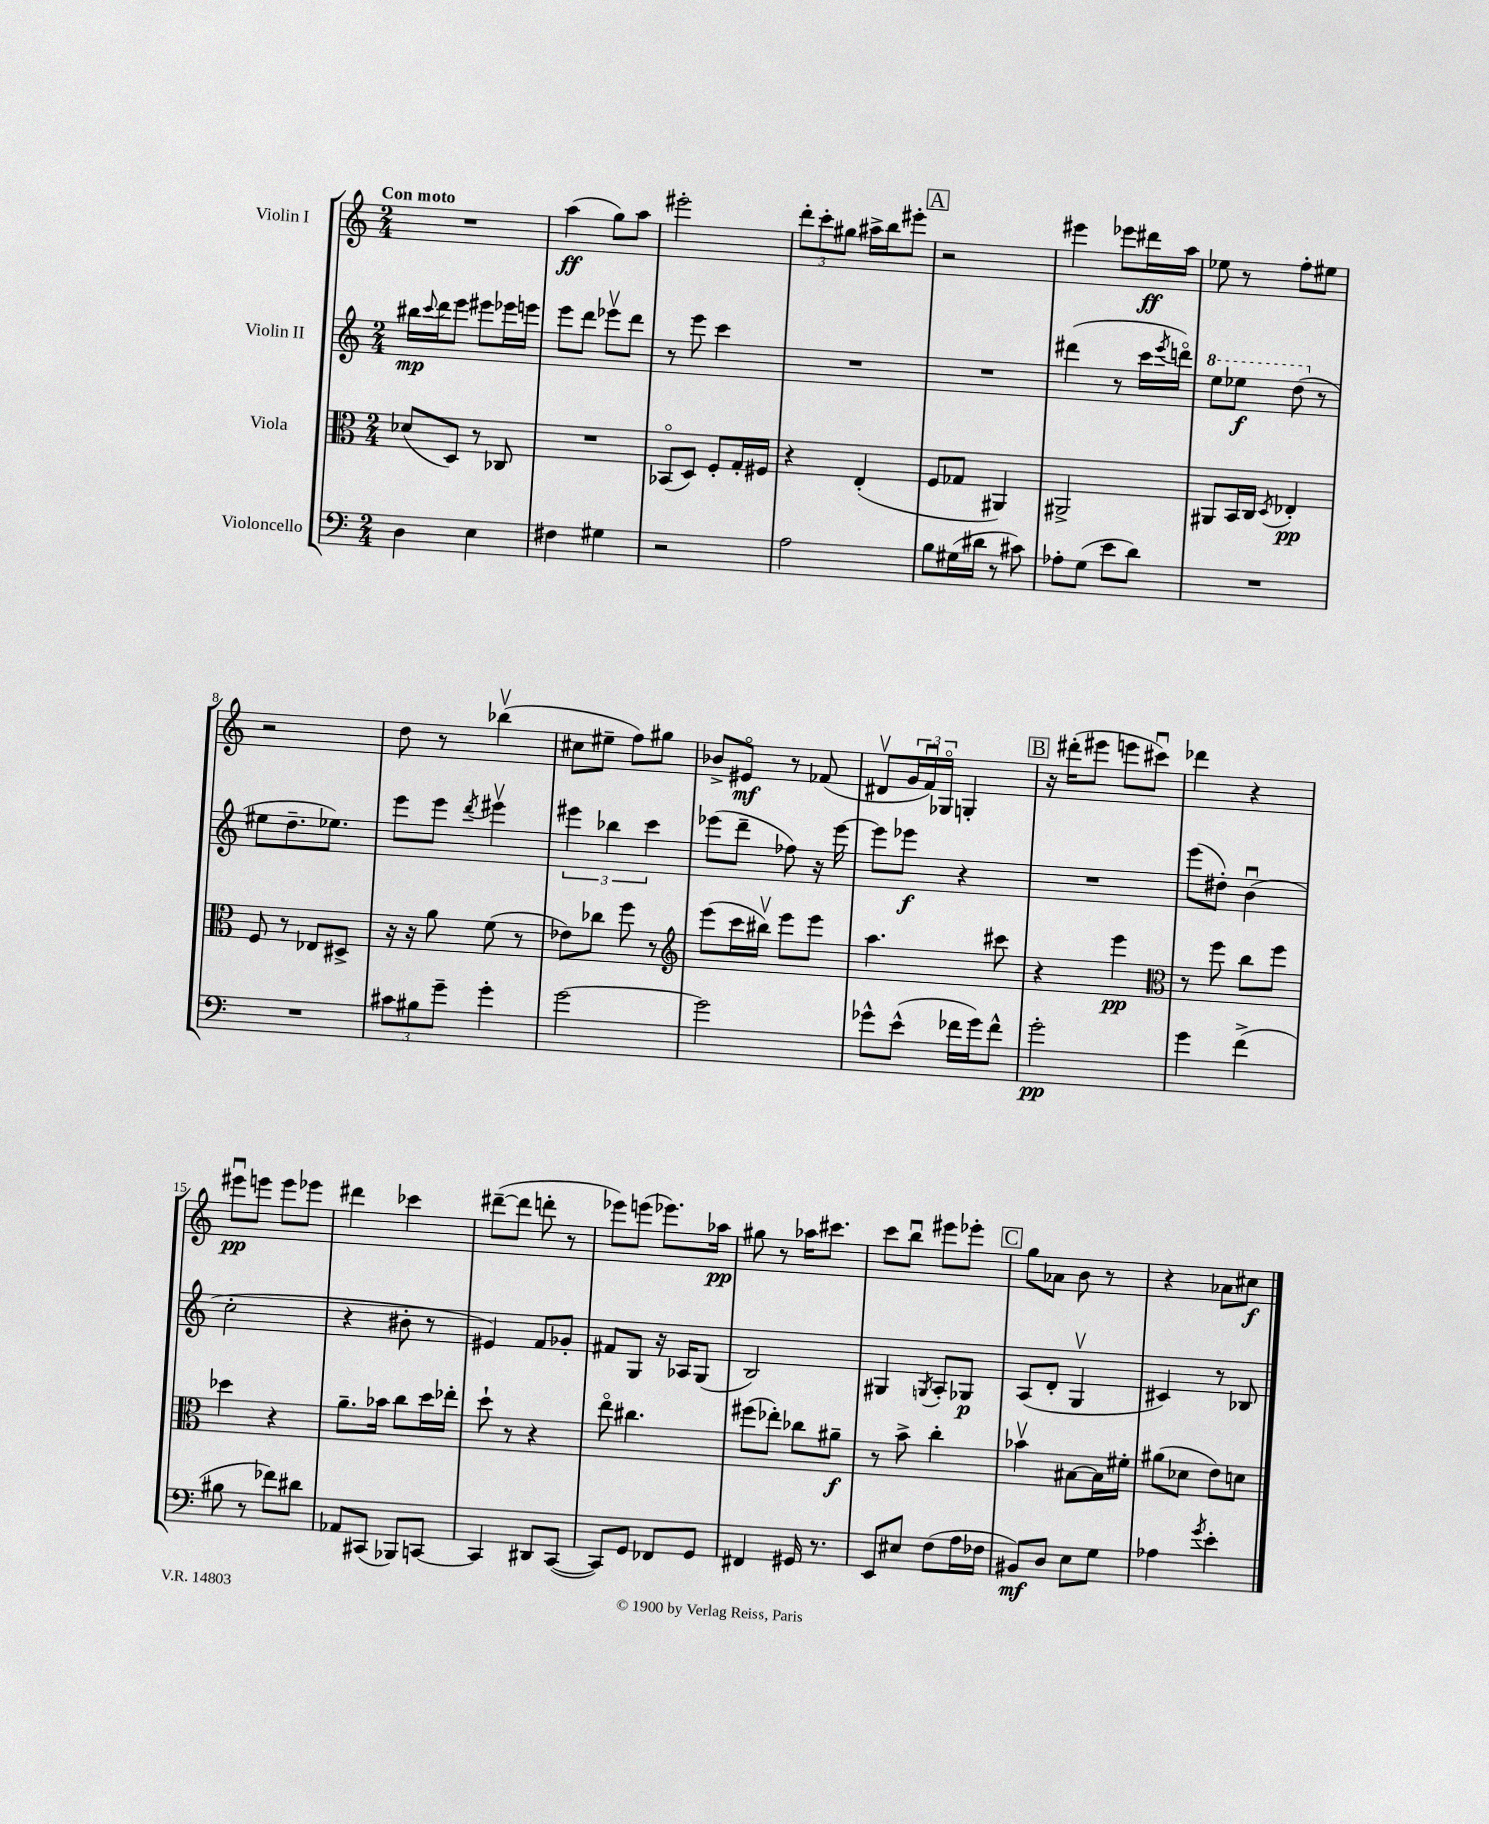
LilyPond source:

<<
\new StaffGroup <<
\new Staff = "s0" \with { instrumentName = "Violin I" } {
    \clef treble \key c \major \numericTimeSignature \time 2/4 \tempo "Con moto"
    R2 |
    a''4\ff( g''8) a''8 |
    eis'''2-. |
    \tuplet 3/2 { d'''8-. c'''8-. gis''8 } ais''16-> b''16 eis'''8-. |
    \mark \markup { \box "A" } r2 |
    eis'''4 ees'''8 dis'''16\ff a''16 |
    ees''8 r8 f''8-. eis''8 |
    r2 |
    d''8 r8 bes''4\upbow( |
    cis''8 eis''8-- f''8) gis''8 |
    bes'8-> eis'8\flageolet\mf r8 fes'8( |
    dis'8\upbow \tuplet 3/2 { g'16 f'16\downbow) ges16\flageolet } g4-. |
    \mark \markup { \box "B" } r16 dis'''16-.( eis'''8 e'''8 cis'''8\downbow) |
    des'''4 r4 |
    eis'''8\downbow\pp e'''8 e'''8 ees'''8 |
    dis'''4 ces'''4 |
    dis'''8~--( dis'''8 d'''8-. r8 |
    ees'''8) e'''8( ees'''8.) aes''16\pp |
    gis''8 r8 aes''16 cis'''8. |
    c'''8 b''8\downbow eis'''8 ees'''8-. |
    \mark \markup { \box "C" } g''8 aes'8 b'8 r8 |
    r4 aes'8 cis''8\f \bar "|." |
}
\new Staff = "s1" \with { instrumentName = "Violin II" } {
    \clef treble \key c \major \numericTimeSignature \time 2/4
    bis''16\mp \appoggiatura { c'''8 } d'''16 e'''8 eis'''8 ees'''16 e'''16 |
    e'''8 d'''8 ees'''8\upbow d'''8 |
    r8 e'''8 c'''4 |
    R2 |
    \mark \markup { \box "A" } R2 |
    dis'''4( r8 c'''16 \acciaccatura { e'''8 } d'''16\flageolet) |
    \ottava #1 e'''8 ees'''8\f d'''8( \ottava #0 r8 |
    eis''8 d''8.-- ees''8.) |
    e'''8 e'''8 \acciaccatura { d'''8 } eis'''4\upbow |
    \tuplet 3/2 { eis'''4 bes''4 c'''4 } |
    ees'''8( d'''8-- fes''8) r16 ees'''16~ |
    ees'''8 ees'''8\f r4 |
    \mark \markup { \box "B" } R2 |
    e'''8( dis''8-.) b'4\downbow( |
    c''2-. |
    r4 bis'8-. r8 |
    eis'4) f'8 ges'8-. |
    fis'8 g8 r16 aes16 g8( |
    b2) |
    gis4 \acciaccatura { g8 } a8-. ges8\p |
    \mark \markup { \box "C" } a8( d'8-. g4\upbow |
    cis'4) r8 bes8 \bar "|." |
}
\new Staff = "s2" \with { instrumentName = "Viola" } {
    \clef alto \key c \major \numericTimeSignature \time 2/4
    des'8( d8) r8 ces8 |
    R2 |
    bes,8\flageolet( d8) f8-. g16-. fis16 |
    r4 e4-.( |
    \mark \markup { \box "A" } f8 ges8 ais,4) |
    ais,2-> |
    ais,8 b,16 c16 \acciaccatura { d8 } ees4-.\pp |
    f8 r8 ees8 dis8-> |
    r16 r16 a'8 f'8( r8 |
    ees'8) ces''8 f''8 r8 |
    \clef treble e'''8( c'''16 bis''16\upbow) e'''8 e'''8 |
    a''4. cis'''8 |
    \mark \markup { \box "B" } r4 e'''4\pp |
    \clef alto r8 f''8 c''8 f''8 |
    des''4 r4 |
    a'8.-- bes'16 c''8 d''16 ees''16-. |
    d''8-! r8 r4 |
    e''8\flageolet cis''4. |
    fis''8( ees''8-.) ces''8 ais'8--\f |
    r8 b'8-> c''4-. |
    \mark \markup { \box "C" } bes'4\upbow bis8~ bis16 fis'16-. |
    ais'8( des'8 e'8) d'8 \bar "|." |
}
\new Staff = "s3" \with { instrumentName = "Violoncello" } {
    \clef bass \key c \major \numericTimeSignature \time 2/4
    d4 e4 |
    fis4 gis4 |
    r2 |
    a2 |
    \mark \markup { \box "A" } b8 gis16( dis'16 r8 cis'8) |
    aes8-. g8( e'8 d'8) |
    R2 |
    R2 |
    \tuplet 3/2 { cis'8 bis8 g'8-- } g'4-. |
    g'2~ |
    g'2 |
    ges'8-^ e'8-^( fes'16 ges'16) fes'8-^ |
    \mark \markup { \box "B" } g'2-.\pp |
    g'4 f'4->( |
    bis8 r8 fes'8) dis'8 |
    aes,8 cis,8( bes,,8) c,8~ |
    c,4 dis,8 c,8~( |
    c,8) g,8 fes,8 g,8 |
    fis,4 gis,16 r8. |
    e,8 eis8 f8( a16 fes16 |
    \mark \markup { \box "C" } bis,8\mf) d8 e8 g8 |
    aes4 \acciaccatura { g'8 } e'4-. \bar "|." |
}
>>
>>
